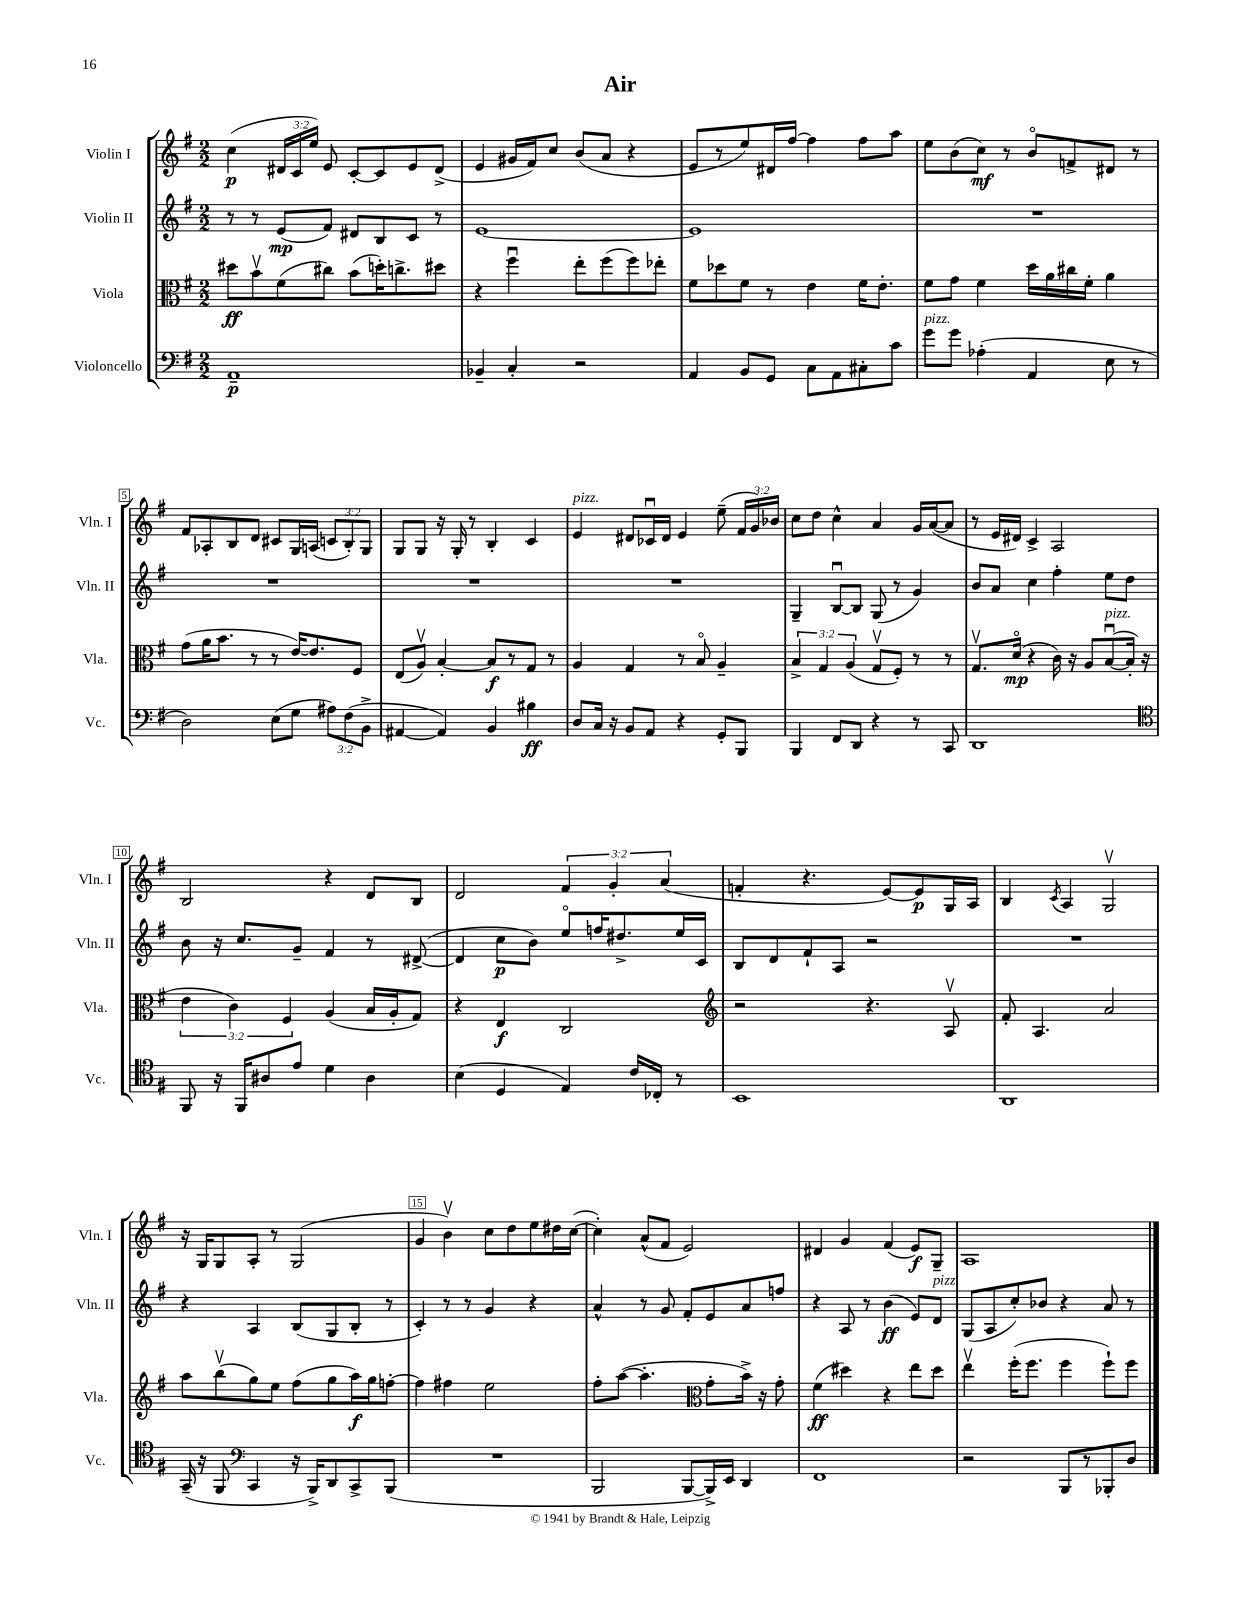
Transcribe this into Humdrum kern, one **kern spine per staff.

**kern	**kern	**kern	**kern
*staff4	*staff3	*staff2	*staff1
*clefF4	*clefC3	*clefG2	*clefG2
*k[f#]	*k[f#]	*k[f#]	*k[f#]
*M2/2	*M2/2	*M2/2	*M2/2
1AA~	8dd#	8r	(4cc
.	8bv	8r	.
.	(8f#	(8e	24d#
.	.	.	24c
.	.	.	24ee)
.	8cc#)	8f#)	8e
.	(8b	8d#	[8c'
.	16dd')	8B	8c]
.	8.cc^	.	.
.	.	8c	8e
.	8dd#	8r	(8d#^
=	=	=	=
4BB-~	4r	[1e	4e
4C'	4ff#u	.	16g#
.	.	.	16f#)
.	.	.	8cc
2r	8ee'	.	(8b
.	(8ff#	.	8a
.	8ff#)	.	4r
.	8ee-'	.	.
=	=	=	=
4AA	8f#	1e]	8e
.	8dd-	.	8r
8BB	8f#	.	8ee)
8GG	8r	.	16d#
.	.	.	[16ff#
8C	4e	.	4ff#]
8AA	.	.	.
8C#'	16f#	.	8ff#
.	8.e'	.	.
8c	.	.	8aa
=	=	=	=
8g	8f#	1r	8ee
8g	8g	.	(8b
(4A-'	4f#	.	8cc)
.	.	.	8r
4AA	16dd	.	8bo
.	16a	.	.
.	16cc#	.	8f^
.	16f#'	.	.
8E	4a	.	8d#
8r	.	.	8r
=	=	=	=
2D)	(8g	1r	8f#
.	16a	.	8A-'
.	8.b	.	.
.	.	.	8B
.	8r	.	8d
(8E	8r	.	8c#
8G	[16e)	.	16G
.	8.e]	.	(16A
12A#)	.	.	12c
(12F#	.	.	12B')
.	8F#	.	.
12BB^	.	.	12G
=	=	=	=
[4AA#	(8E	1r	8G
.	8Av)	.	8G
4AA#])	[4B'	.	16r
.	.	.	16G'
.	.	.	8r
4BB	8B]	.	4B'
.	8r	.	.
4B#	8G	.	4c
.	8r	.	.
=	=	=	=
8D	4A	1r	4e
16C	.	.	.
16r	.	.	.
8BB	4G	.	8d#
8AA	.	.	16c-u
.	.	.	16d#
4r	8r	.	4e
.	8Bo	.	.
8GG'	4A~	.	(8ee~
8BBB	.	.	24f#
.	.	.	24g)
.	.	.	24b-
=	=	=	=
4BBB	6B^	4G~	8cc
.	.	.	8dd
.	6G	.	.
8FF#	.	[8Bu	4cc^^
.	(6A	.	.
8DD	.	8B]	.
4r	8Gv	(8G	4a
.	8F#')	8r	.
8r	8r	4g)	16g
.	.	.	([16a
8CC	8r	.	8a]
=	=	=	=
1DD	8.Gv	8b	8r
.	.	8a	16e
.	(16do	.	16d#)
.	4r	4cc	4c^
.	16c)	4ff#'	2A
.	16r	.	.
.	8A	.	.
.	([8Bu	8ee	.
.	16B']	8dd	.
.	16r	.	.
=	=	=	=
*clefC4	*	*	*
8FF#	6e	8b	2B
16r	.	16r	.
.	6c)	.	.
16FF#	.	8.cc	.
8A#	.	.	.
.	6F#	.	.
8e	.	8g~	.
4d	(4A	4f#	4r
4A#	16B	8r	8d
.	16A'	.	.
.	8G)	([8d#^	8B
=	=	=	=
(4B	4r	4d#]	2d
4D	4E	8cc	.
.	.	8b)	.
4E)	2C	8eeo	6f#
.	.	16ff	.
.	.	.	6g'
.	.	8.dd#^	.
16c	.	.	.
16C-'	.	.	.
.	.	.	(6a
8r	.	16ee	.
.	.	16c	.
=	=	=	=
*	*clefG2	*	*
1BB	2r	8B	4f'
.	.	8d	.
.	.	8f#`	4.r
.	.	8A	.
.	4.r	2r	.
.	.	.	[8e)
.	.	.	8e]
.	8Av	.	16G
.	.	.	16A
=	=	=	=
1AA	8f#'	1r	4B
.	4.A	.	.
.	.	.	8qc
.	.	.	4A
.	2a	.	2Gv
=	=	=	=
(16GG~	8aa	4r	16r
16r	.	.	16G
8FF#	(8bbv	.	8G
*clefF4	*	*	*
4CC	8gg)	4A	8A'
.	8ee	.	8r
16r	(8ff#	(8B	(2G
16BBB^)	.	.	.
8DD	8gg	8G	.
8CC^	16aa)	8B'	.
.	16gg	.	.
(8BBB	[8ff'	8r	.
=	=	=	=
1r	4ff]	4c')	4g
.	4ff#	8r	4bv)
.	.	8r	.
.	2ee	4g	8cc
.	.	.	8dd
.	.	4r	8ee
.	.	.	16dd#
.	.	.	([16cc
=	=	=	=
2BBB	8ff#'	4a^^	4cc'])
.	([8aa	.	.
.	4.aa']	8r	(8a^^
.	.	8g	8f#
[8BBB	.	8f#'	2e)
*	*clefC3	*	*
16BBB^])	8g'	8e	.
16EE	.	.	.
4DD	16b^)	8a	.
.	16r	.	.
.	8g'	8ff	.
=	=	=	=
1FF#	(4f#	4r	4d#
.	4dd#)	8A	4g
.	.	8r	.
.	4r	(4b	(4f#
.	8ee	8e)	8e)
.	8dd#	8d	8G~
=	=	=	=
2r	4eev	(8G	1A
.	.	8A	.
.	(16ff#'	8cc')	.
.	8.ff#	.	.
.	.	8b-	.
8BBB	4ff#	4r	.
8r	.	.	.
8BBB-'	8ff#`)	8a	.
8D	8ff#	8r	.
==	==	==	==
*-	*-	*-	*-
